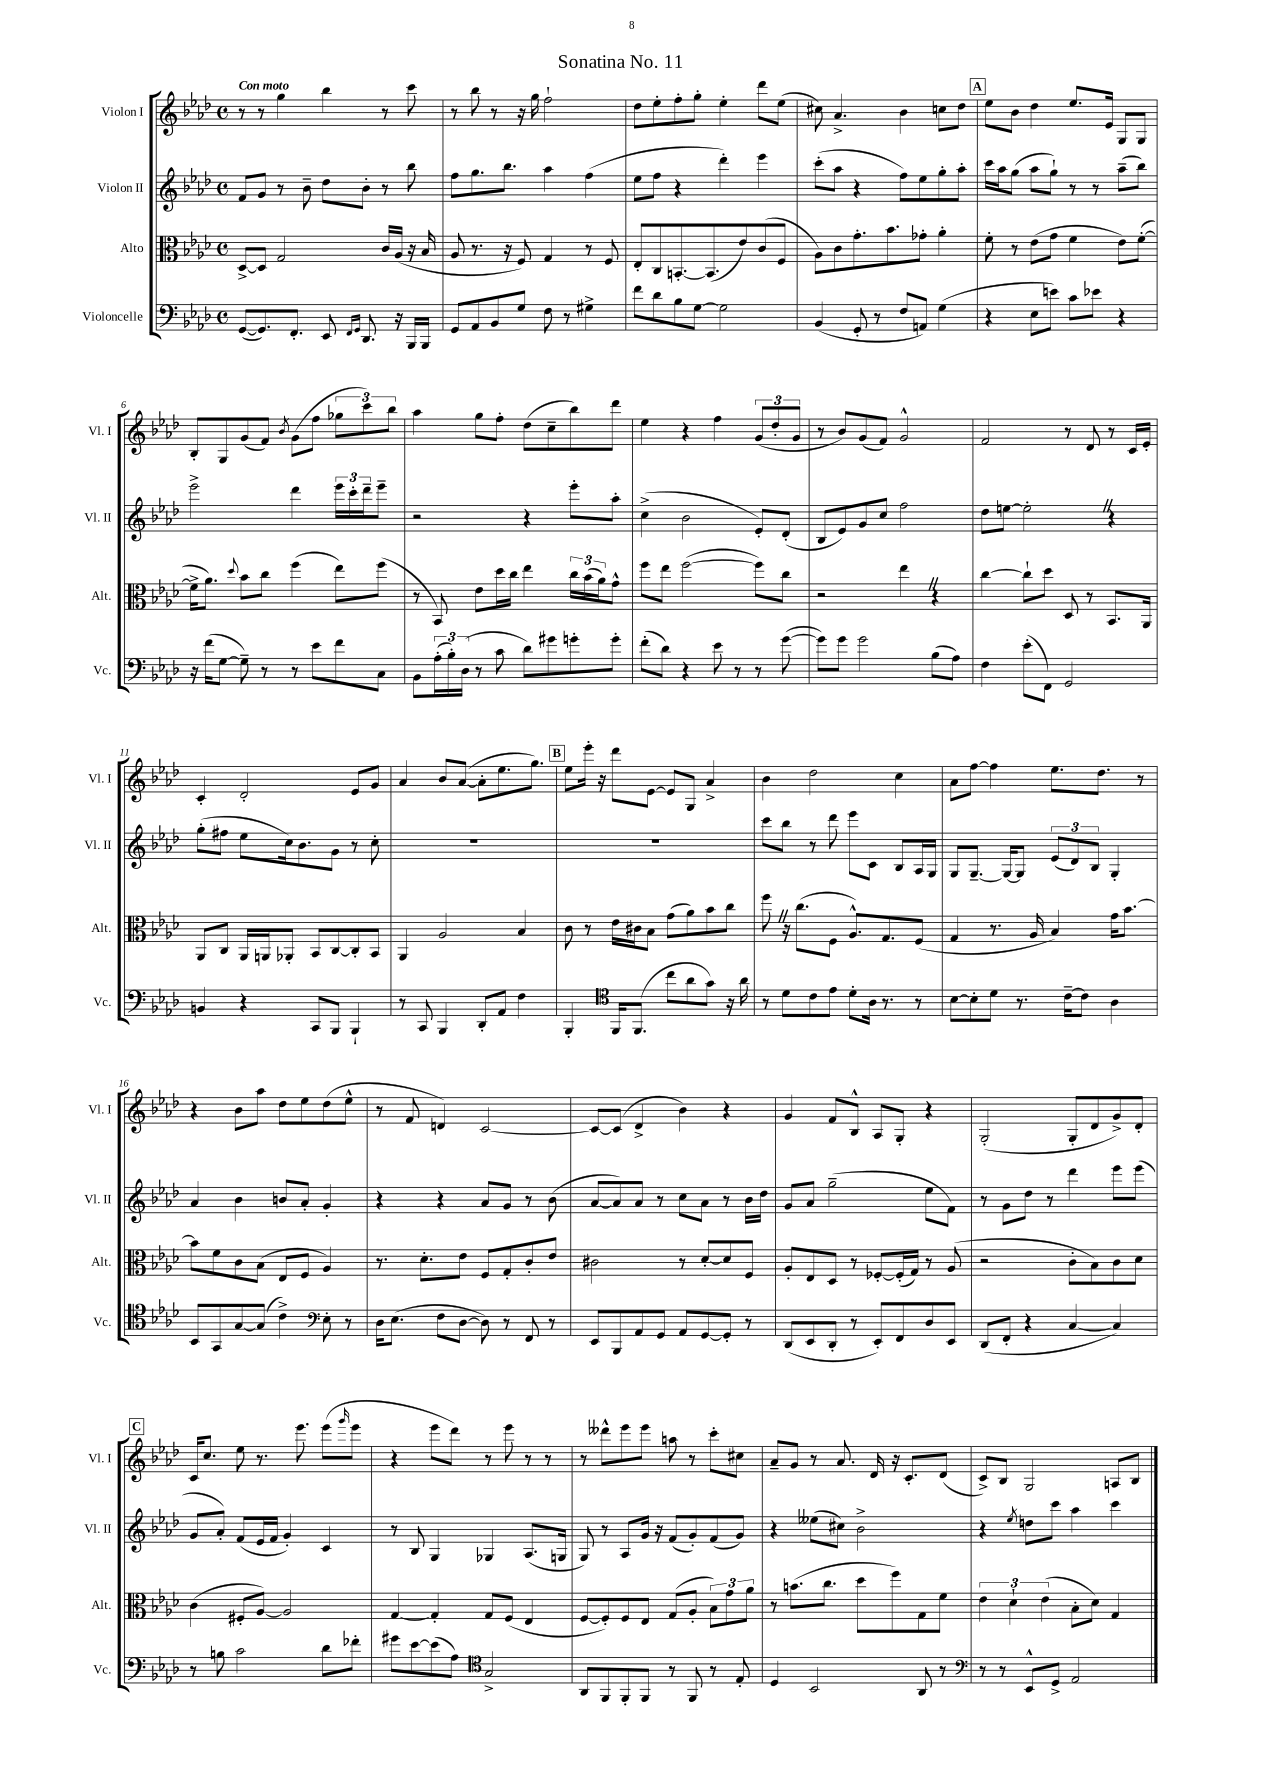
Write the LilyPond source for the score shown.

\header { title = "Sonatina No. 11" }
<<
\new StaffGroup <<
\new Staff = "s0" \with { instrumentName = "Violon I" shortInstrumentName = "Vl. I" } {
    \clef treble \key aes \major \defaultTimeSignature \time 4/4 \tempo "Con moto"
    r8 r8 g''4 bes''4 r8 c'''8 |
    r8 bes''8 r8 r16 g''16 f''2-! |
    des''8 ees''8-. f''8-. g''8-. ees''4-. des'''8 ees''8( |
    cis''8) aes'4.-> bes'4 c''8 des''8 |
    \mark \markup { \box "A" } ees''8 bes'8 des''4 ees''8. ees'16 g8 g8 |
    bes8-. g8 g'8( f'8) \acciaccatura { bes'8 } g'8( f''8 \tuplet 3/2 { ges''8 c'''8) bes''8 } |
    aes''4 g''8 f''8-. des''8( c''8-- bes''8) des'''8 |
    ees''4 r4 f''4 \tuplet 3/2 { g'8( des''8-. g'8 } |
    r8 bes'8) g'8( f'8) g'2-^ |
    f'2 r8 des'8 r8 c'16 ees'16-. |
    c'4-. des'2-. ees'8 g'8 |
    aes'4 bes'8 aes'8~( aes'8-. ees''8. g''8.) |
    \mark \markup { \box "B" } ees''8 ees'''16-. r16 des'''8 ees'8~ ees'8 g8 aes'4-> |
    bes'4 des''2 c''4 |
    aes'8 f''8~ f''4 ees''8. des''8. r8 |
    r4 bes'8 aes''8 des''8 ees''8 des''8( ees''8-^ |
    r8 f'8 d'4) c'2~ |
    c'8~ c'8( des'4-> bes'4) r4 |
    g'4 f'8 bes8-^ aes8 g8-. r4 |
    g2-.( g8-. des'8 g'8->) des'8-. |
    \mark \markup { \box "C" } c'16 c''8. ees''8 r8. ees'''8. ees'''8( \grace { g'''16 } ees'''8 |
    r4 ees'''8 des'''8) r8 ees'''8 r8 r8 |
    r8 deses'''8-^ ees'''8 ees'''8 a''8 r8 c'''8-. cis''8 |
    aes'8-- g'8 r8 aes'8. des'16 r16 c'8.-. des'8( |
    c'8->) bes8 g2 a8 bes8 \bar "|." |
}
\new Staff = "s1" \with { instrumentName = "Violon II" shortInstrumentName = "Vl. II" } {
    \clef treble \key aes \major \defaultTimeSignature \time 4/4
    f'8 g'8 r8 bes'8-- des''8 bes'8-. r8 bes''8 |
    f''8 g''8. bes''8. aes''4 f''4( |
    ees''8 f''8 r4 des'''4-.) ees'''4 |
    c'''8-.( aes''8 r4 f''8) ees''8 g''8-. aes''8-. |
    \mark \markup { \box "A" } c'''16 aes''16 g''8( aes''8 g''8-!) r8 r8 aes''8--( bes''8) |
    ees'''2-> des'''4 \tuplet 3/2 { ees'''16 c'''16-. des'''16-- } ees'''8-- |
    r2 r4 ees'''8-. aes''8-. |
    c''4->( bes'2 ees'8-.) des'8-.( |
    bes8 ees'8) g'8 c''8 f''2 |
    des''8 e''8~ e''2-. \once \override BreathingSign.text = \markup { \musicglyph "scripts.caesura.straight" } \breathe r4 |
    g''8-.( fis''8 ees''8 c''16) bes'8. g'8 r8 c''8-. |
    R1 |
    \mark \markup { \box "B" } R1 |
    c'''8 bes''8 r8 des'''8 ees'''8 c'8 bes8 aes16 g16 |
    g8 g8.~-- g16~ g8 \tuplet 3/2 { ees'8( des'8) bes8 } g4-. |
    aes'4 bes'4 b'8 aes'8-. g'4-. |
    r4 r4 aes'8 g'8 r8 bes'8( |
    aes'8~ aes'8) aes'8 r8 c''8 aes'8 r8 bes'16 des''16 |
    g'8 aes'8 g''2--( ees''8 f'8) |
    r8 g'8 des''8 r8 des'''4 ees'''8 ees'''8( |
    \mark \markup { \box "C" } g'8 aes'8-.) f'8( ees'16 f'16 g'4-.) c'4 |
    r8 bes8 g4 ges4 aes8.( g16 |
    g8) r8 aes8 g'16 r16 f'8( g'8-.) f'8( g'8) |
    r4 eeses''8( cis''8) bes'2-> |
    r4 \acciaccatura { ees''8 } d''8 c'''8 aes''4 c'''4 \bar "|." |
}
\new Staff = "s2" \with { instrumentName = "Alto" shortInstrumentName = "Alt." } {
    \clef alto \key aes \major \defaultTimeSignature \time 4/4
    des8~-> des8 g2 c'16 aes16( r16 bes16 |
    aes8 r8. r16 f8) g4 r8 f8 |
    ees8-. c8 b,8.~-. b,8.( ees'8) c'8( f8 |
    aes8) c'8 g'8.-. bes'8. ges'8-. aes'4-. |
    \mark \markup { \box "A" } f'8-. r8 ees'8( g'8 f'4 ees'8) f'8~-.( |
    f'16-> aes'8.) \appoggiatura { des''8 } bes'8 c''8 f''4( ees''8) f''8( |
    r8 bes,8) ees'8 des''16 c''16 ees''4 \tuplet 3/2 { c''16 bes'16( aes'16) } g'8-^ |
    f''8 ees''8 f''2~( f''8) c''8 |
    r2 ees''4 \once \override BreathingSign.text = \markup { \musicglyph "scripts.caesura.straight" } \breathe r4 |
    c''4~ c''8-! des''8 des8 r8 bes,8. aes,16 |
    aes,8 c8 aes,16 a,16 aes,8-. bes,8 c8~ c8-. bes,8 |
    aes,4 aes2 bes4 |
    \mark \markup { \box "B" } c'8 r8 ees'16 cis'16 bes8 g'8( aes'8) bes'8 c''8 |
    f''8 \once \override BreathingSign.text = \markup { \musicglyph "scripts.caesura.straight" } \breathe r16 c''8.( f8 aes8.-^) g8. f8( |
    g4 r8. aes16 bes4) g'16 bes'8.~ |
    bes'8 f'8 c'8 bes8( ees8 f8 aes4) |
    r8. des'8.-. ees'8 f8 g8-. c'8-. ees'8 |
    cis'2 r8 des'8~-. des'8 f8 |
    aes8-. ees8 des8 r8 fes8~-. fes16-.( g16) r8 aes8( |
    r2 c'8-. bes8) c'8 des'8 |
    \mark \markup { \box "C" } c'4( fis8-. aes8~) aes2 |
    g4~ g4-. g8 f8( ees4 |
    f8~ f8-.) f8 ees8 g8( aes8-. \tuplet 3/2 { bes8) g'8 aes'8 } |
    r8 b'8.( c''8. des''8 f''8) g8 f'8 |
    \tuplet 3/2 { ees'4 des'4-! ees'4( } bes8-. des'8) g4 \bar "|." |
}
\new Staff = "s3" \with { instrumentName = "Violoncelle" shortInstrumentName = "Vc." } {
    \clef bass \key aes \major \defaultTimeSignature \time 4/4
    g,8~( g,8.) f,8.-. ees,8 \grace { f,16 g,16 } des,8. r16 bes,,16 bes,,16 |
    g,8 aes,8 bes,8 g8 f8 r8 gis4-> |
    f'8 des'8 bes8 g8~ g2 |
    bes,4( g,8-. r8 f8 a,8) g4( |
    \mark \markup { \box "A" } r4 ees8 e'8) c'8 ees'8 r4 |
    r16 f'16( g8~ g8--) r8 r8 ees'8 f'8 c8 |
    bes,8 \tuplet 3/2 { aes16-.( bes16-.) des16( } r8 c'8 des'8) gis'8 g'8-. g'8-. |
    f'8-.( des'8) r4 ees'8 r8 r8 g'8~( |
    g'8) g'8 g'2 bes8( aes8) |
    f4 ees'8-.( f,8) g,2 |
    b,4 r4 c,8 bes,,8 bes,,4-! |
    r8 c,8 bes,,4 des,8-. aes,8 f4 |
    \mark \markup { \box "B" } bes,,4-. \clef tenor f,16 f,8.( c''8 aes'8 g'8) r16 aes'16 |
    r8 des'8 c'8 ees'8 des'8-. aes16 r8. r8 |
    bes8~ bes8-. des'8 r8. c'16~-- c'8 aes4 |
    bes,8 g,8 g8~ g8( c'4->) \clef bass ees8-. r8 |
    des16 ees8.( f8 des8~ des8) r8 f,8 r8 |
    ees,8 bes,,8 aes,8 g,8 aes,8 g,8~ g,8-. r8 |
    des,8( ees,8 des,8-. r8 ees,8-.) f,8 des8 ees,8 |
    des,8( f,8-. r4 c4~ c4) |
    \mark \markup { \box "C" } r8 b8 c'2 des'8 fes'8-. |
    gis'8 ees'8~ ees'8( aes8) \clef tenor g2-> |
    aes,8 f,8 f,8-. f,8 r8 f,8 r8 ees8-. |
    des4 bes,2 aes,8 r8 |
    \clef bass r8 r8 ees,8-^ g,8-> aes,2 \bar "|." |
}
>>
>>
